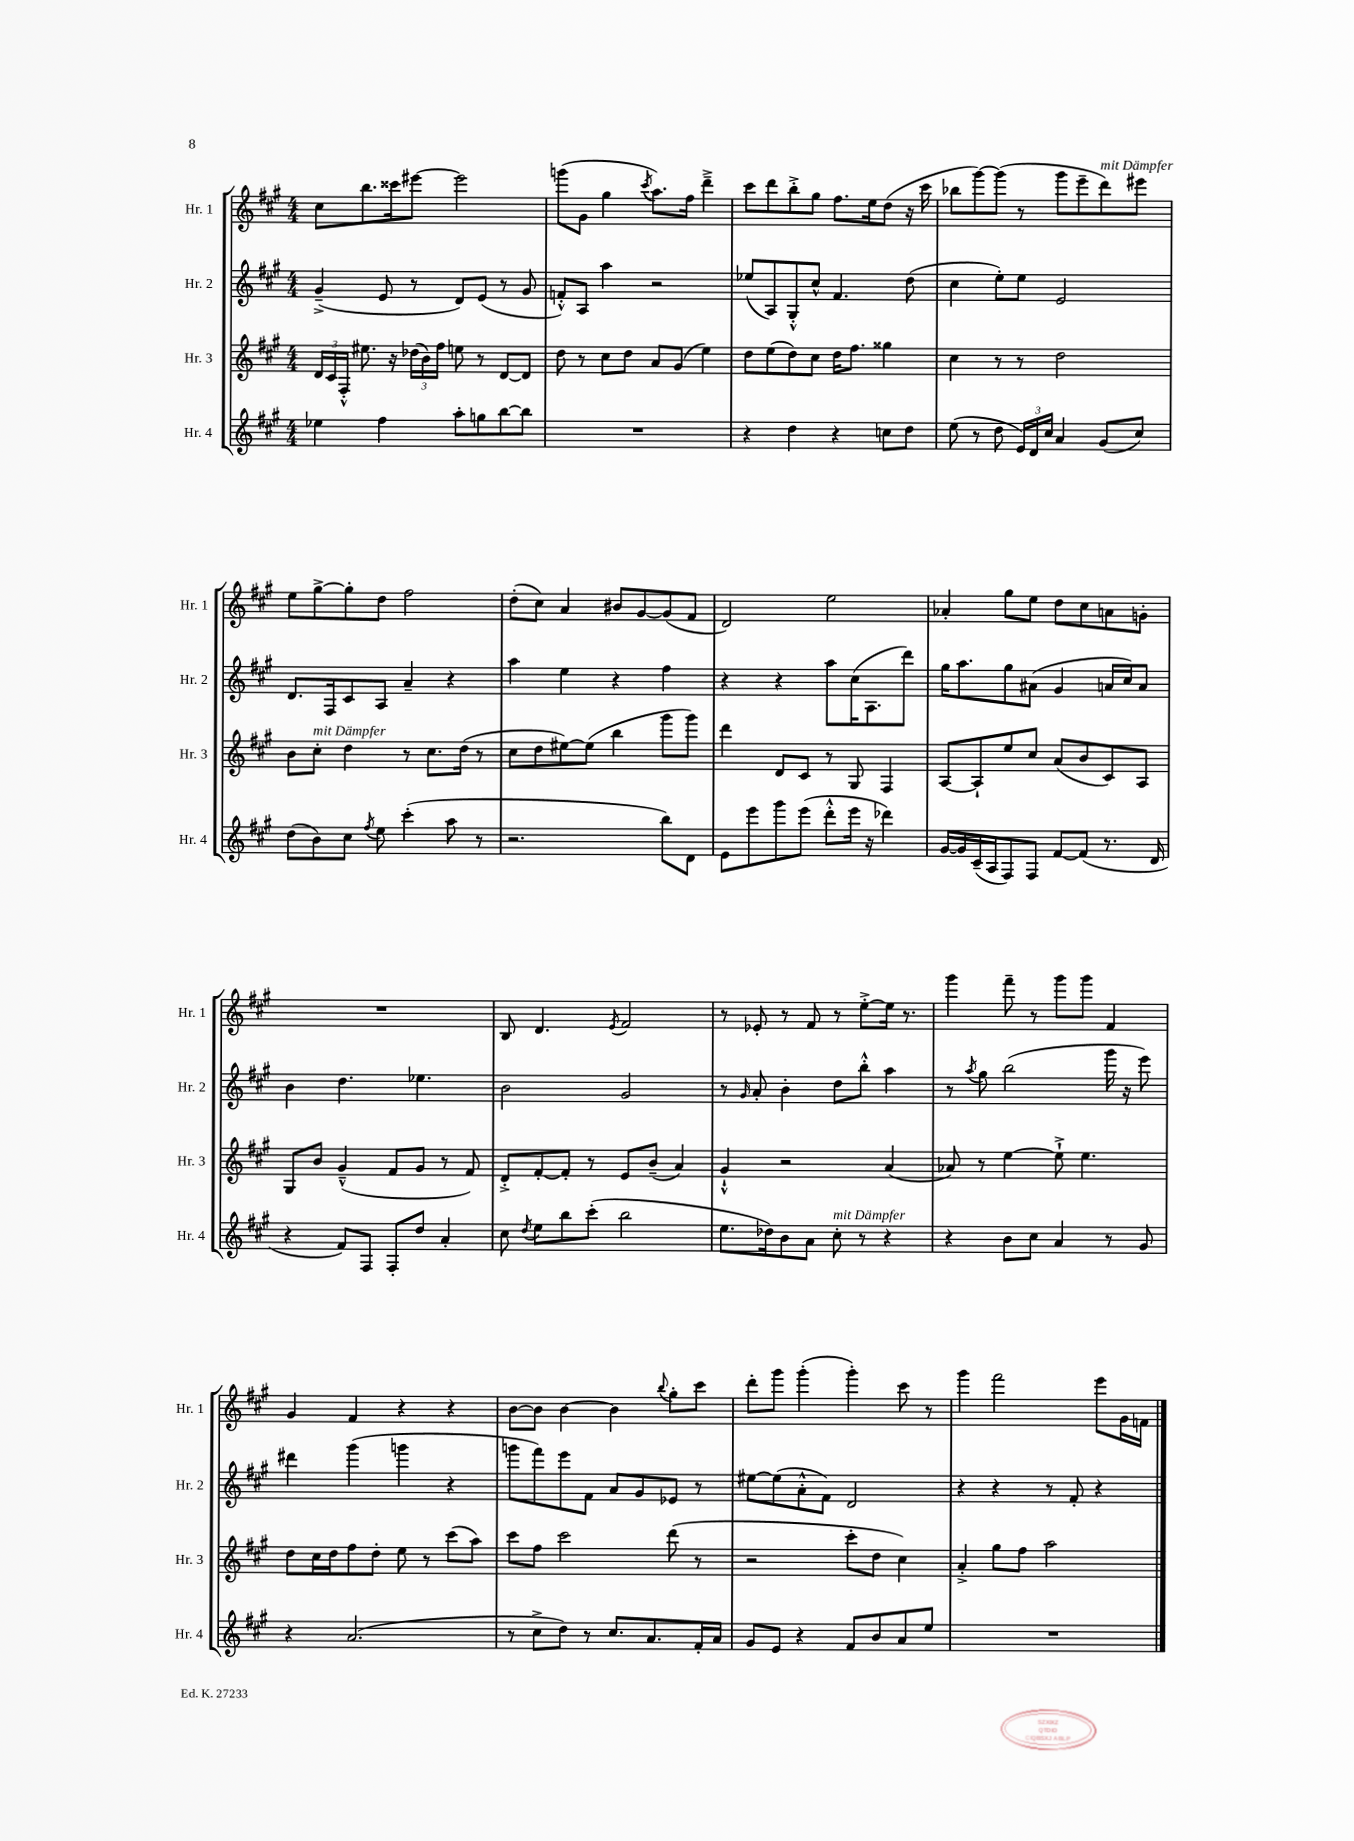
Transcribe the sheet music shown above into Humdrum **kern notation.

**kern	**kern	**kern	**kern
*part4	*part3	*part2	*part1
*staff4	*staff3	*staff2	*staff1
*I"Hr. 4	*I"Hr. 3	*I"Hr. 2	*I"Hr. 1
*I'Hr. 4	*I'Hr. 3	*I'Hr. 2	*I'Hr. 1
*clefG2	*clefG2	*clefG2	*clefG2
*k[f#c#g#]	*k[f#c#g#]	*k[f#c#g#]	*k[f#c#g#]
*M4/4	*M4/4	*M4/4	*M4/4
=1	=1	=1	=1
4ee-X\	24d/LL	(4g#~^/	8cc#\L
.	24c#/	.	.
.	24F#'^^/JJ	.	.
.	8.ee#X\	.	8.bb\
4ff#\	.	8e/	.
.	16r	.	16ccc##X\k
.	(24dd-X\LL	8r	[8eee#X\J
.	24b\)	.	.
.	24ff#\JJ	.	.
8aa'\L	8een\	8d/L)	2eee#\]
8ggn\	8r	(8e/J	.
[8bb\	[8d/L	8r	.
8bb\J]	8d/J]	8g#/	.
=2	=2	=2	=2
1r	8dd\	8fn'^^/L)	(8gggn\L
.	8r	8A/J	8g#\J
.	8cc#\L	4aa\	4gg#\
.	8dd\J	.	.
.	.	.	8qccc#/
.	8a/L	2r	8.aa\L)
.	(8g#/J	.	.
.	.	.	16ff#\Jk
.	4ee\)	.	4ddd~^\
=3	=3	=3	=3
4r	8dd\L	(8ee-X/L	8ccc#\L
.	(8ee\	8A/)	8ddd\
4dd\	8dd\)	8G#'^^/	8bb'^\
.	8cc#\J	8cc#^^/J	8gg#\J
4r	16dd\KL	4.f#/	8.ff#\L
.	8.ff#\J	.	.
.	.	.	16ee\k
8ccn\L	4gg##X\	.	(8dd\J
8dd\J	.	(8dd\	16r
.	.	.	16ccc#\
=4	=4	=4	=4
(8ee\	4cc#\	4cc#\	8bb-X\L
8r	.	.	[8ggg#\)
8dd\	8r	8ee'\L)	(8ggg#\J]
24e/LL)	8r	8ee\J	8r
24d/	.	.	.
24cc#/JJ	.	.	.
4a/	2dd\	2e/	8ggg#\L
.	.	.	8eee~\
!	!	!	!LO:TX:a:i:t=mit Dämpfer
(8g#/L	.	.	8ddd\)
8cc#/J)	.	.	8eee#X\J
!!LO:LB:g=z
=5	=5	=5	=5
(8dd\L	8b\L	8.d/L	8ee\L
!	!LO:TX:a:i:t=mit Dämpfer	!	!
8b\)	8cc#'\J	.	[8gg#^\
.	.	16F#/k	.
8cc#\J	4dd\	8c#/	8gg#'\]
8qff#/	.	.	.
8ee\	.	8A/J	8dd\J
(4ccc#'\	8r	4a~/	2ff#\
.	8.cc#\L	.	.
8aa\	.	4r	.
.	(16dd\Jk	.	.
8r	8r	.	.
=6	=6	=6	=6
2.r	8cc#\L	4aa\	(8dd'\L
.	8dd\	.	8cc#\J)
.	[8ee#X\)	4ee\	4a/
.	(8ee#\J]	.	.
.	4bb\	4r	8b#X/L
.	.	.	[8g#/
8bb\L)	8ggg#\L	4ff#\	(8g#/]
8d\J	8ggg#\J)	.	8f#/J
=7	=7	=7	=7
8e\L	4ddd\	4r	2d/)
8eee\	.	.	.
8ggg#\	8d/L	4r	.
(8eee\J	8c#/J	.	.
8ddd'^^\L	8r	8aa\L	2ee\
16eee\Jk	8G#/	(16cc#\K	.
16r	.	8.A\	.
4ddd-X\)	4F#/	.	.
.	.	8ddd\J)	.
=8	=8	=8	=8
[16g#/LL	[8A/L	16gg#\KL	4a-X'/
16g#/]	.	8.aa\	.
(16c#~/	8A`/]	.	.
16A/J	.	.	.
8F#/)	8ee/	8gg#\	8gg#\L
8F#/J	8cc#/J	(8a#X\J	8ee\J
[8f#/L	(8a/L	4g#/	8dd\L
(8f#/J]	8b/	.	8cc#\
8.r	8c#/)	16an/LL	8an\
.	.	16cc#/J)	.
.	8A/J	8a/J	8gn'\J
16d/	.	.	.
!!LO:LB:g=z
=9	=9	=9	=9
4r	8G#/L	4b\	1r
.	8b/J	.	.
8f#/L)	(4g#~^^/	4.dd\	.
8F#/J	.	.	.
8F#'/L	8f#/L	.	.
8dd/J	8g#/J	4.ee-X\	.
4a'/	8r	.	.
.	8f#/)	.	.
=10	=10	=10	=10
8cc#\	8d'^/L	2b\	8B/
8qdd/	.	.	.
8ee\L	[8f#'/	.	4.d/
8bb\	8f#'/J]	.	.
(8ccc#'\J	8r	.	.
.	.	.	8qe/
2bb\	8e/L	2g#/	2f#/
.	(8b~/J	.	.
.	4a/)	.	.
=11	=11	=11	=11
8.ee\L	4g#`^^/	8r	8r
.	.	16qqg#/	.
.	.	8a'/	8e-X'/
16dd-X\k)	.	.	.
8b\	2r	4b'\	8r
8a\J	.	.	8f#/
!LO:TX:a:i:t=mit Dämpfer	!	!	!
8cc#'\	.	8dd\L	8r
8r	.	8bb'^^\J	[8ee'^\L
4r	(4a/	4aa\	16ee\Jk]
.	.	.	8.r
=12	=12	=12	=12
4r	8a-X/)	8r	4ggg#\
.	.	8qaa/	.
.	8r	8gg#\	.
8b\L	[4ee\	(2bb\	8fff#~\
8cc#\J	.	.	8r
4a/	8ee`^\]	.	8ggg#\L
.	4.ee\	.	8ggg#\J
8r	.	16ggg#\	4f#/
.	.	16r	.
8g#/	.	8eee\)	.
!!LO:LB:g=z
=13	=13	=13	=13
4r	8dd\L	4ddd#X\	4g#/
.	16cc#\L	.	.
.	16dd\J	.	.
(2.a/	8ff#\	(4ggg#\	4f#/
.	8dd'\J	.	.
.	8ee\	4gggn\	4r
.	8r	.	.
.	(8ccc#\L	4r	4r
.	8aa\J)	.	.
=14	=14	=14	=14
8r	8ccc#\L	8gggn\L	[8b\L
8cc#^\L	8ff#\J	8fff#\)	8b\J]
8dd\J)	2ccc#\	8eee\	[4b\
8r	.	8f#\J	.
8.cc#/L	.	8a/L	4b\]
.	.	8g#/	.
8.a/	.	.	.
.	.	.	8qqbb/
.	(8ddd\	8e-X/J	8gg#'\L
16f#'/L	8r	8r	8ccc#\J
16a/JJ	.	.	.
=15	=15	=15	=15
8g#/L	2r	[8ee#X\L	8ddd'\L
8e/J	.	(8ee#\]	8ggg#\J
4r	.	8a'^^\	(4ggg#'\
.	.	8f#\J)	.
8f#/L	8ccc#'\L	2d/	4ggg#'\)
8b/	8dd\J	.	.
8a/	4cc#\)	.	8ccc#\
8ee/J	.	.	8r
=16	=16	=16	=16
1r	4a'^/	4r	4ggg#\
.	8gg#\L	4r	2fff#\
.	8ff#\J	.	.
.	2aa\	8r	.
.	.	8f#'/	.
.	.	4r	8eee\L
.	.	.	16g#\L
.	.	.	16fn\JJ
==	==	==	==
*-	*-	*-	*-
